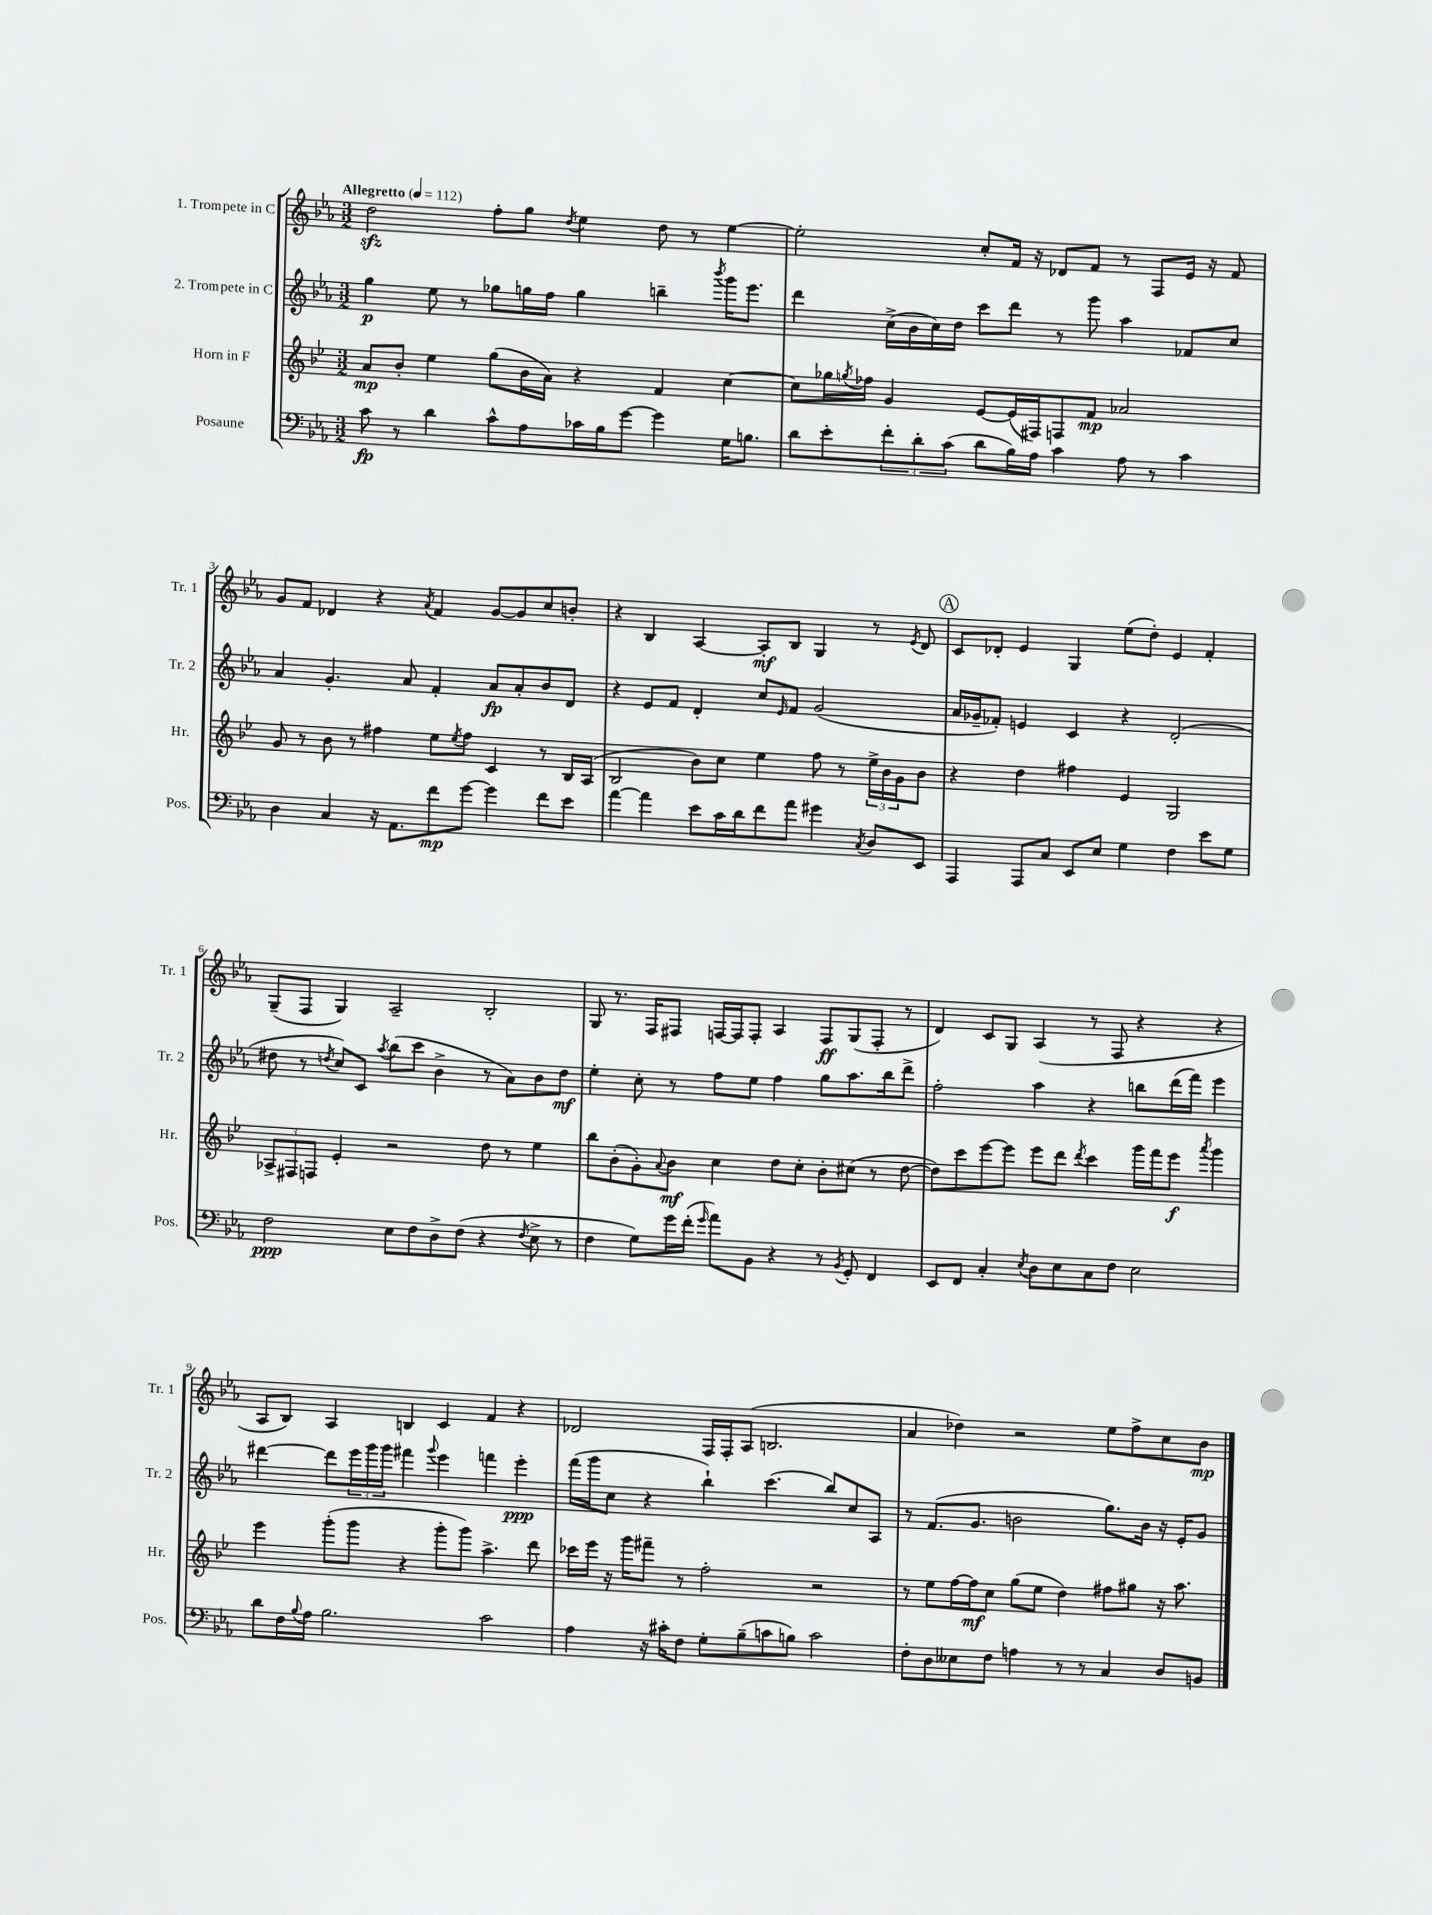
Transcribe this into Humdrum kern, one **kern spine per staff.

**kern	**kern	**kern	**kern
*staff4	*staff3	*staff2	*staff1
*clefF4	*clefG2	*clefG2	*clefG2
*k[b-e-a-]	*k[b-e-]	*k[b-e-a-]	*k[b-e-a-]
*M3/2	*M3/2	*M3/2	*M3/2
*MM112	*MM112	*MM112	*MM112
8c	8a	4gg	2dd
8r	8b-'	.	.
4d	4ee-	8ee-	.
.	.	8r	.
8c^^	(8gg	8gg-	8ff'
8A-	16b-	16gg	8gg
.	16a)	16ff	.
.	.	.	8qdd
16c-	4r	4gg	4ee-
16B-	.	.	.
[8g	.	.	.
4g]	4f	4bb~	8dd
.	.	.	8r
.	.	8qbbb-	.
16G	[4cc	16ggg	[4ee-
8.B	.	8.eee-	.
=	=	=	=
8d	8cc]	4ddd	2ee-']
8e-'	16gg-	.	.
.	8qgg	.	.
.	16ff-	.	.
12f'	4g	(16cc^	.
.	.	16b-	.
12d'	.	.	.
.	.	16cc)	.
(12c	.	.	.
.	.	16dd	.
8d	[8e-	8ccc	8cc'
16B-)	(16e-]	8ddd	16f
16A-	16F#)	.	16r
4c	8F	8r	8d-
.	8f	8ggg	8f
8A-	2a-	4aa-	8r
8r	.	.	8F
4c	.	8f-	16e-
.	.	.	16r
.	.	8cc	8f
=	=	=	=
4D	8g	4a-	8g
.	8r	.	8f
4C	8b-	4.g'	4d-
.	8r	.	.
16r	4ff#	.	4r
8.AA-	.	.	.
.	.	8a-	.
.	.	.	8qa-
8f	8ee-	4f'	4f
.	8qee-	.	.
[8g	8ff#	.	.
4g]	4c	8a-	[8g
.	.	8a-'	8g]
8f	8r	8b-	8cc
8e-	16B-	8d	8b'
.	(16A	.	.
=	=	=	=
[4a-	2B-	4r	4r
4a-]	.	8e-	4B-
.	.	8f	.
8e-	8b-)	4d'	[4A-
16c	8cc	.	.
16d	.	.	.
8f	4ee-	8cc	8A-']
.	.	16qqe-	.
8a-	.	8f	8B-
4g#	8ff	(2g	4G
.	8r	.	.
8qC	.	.	.
8D	24ee-^	.	8r
.	24b-	.	.
.	24g	.	.
.	.	.	8qe-
8EE-	8b-	.	8d
=	=	=	=
4AAA-	4r	16a-	8c
.	.	16g-~	.
.	.	8f-')	8d-'
8AAA-	4dd	4e	4e-
8C	.	.	.
8EE-	4ff#	4c	4G
8E-	.	.	.
4G	4e-	4r	(8ee-
.	.	.	8dd')
4F	2G	(2d'	4e-
8e-	.	.	4f'
8G	.	.	.
=	=	=	=
2F	12A-^	8dd#	(8G~
.	12F#	.	.
.	.	8r	8F
.	12F	.	.
.	.	8qdd	.
.	4e-'	8cc)	4G)
.	.	8c	.
.	.	8qaa-	.
8E-	2r	(8bb-	2A-~
8F	.	8ccc	.
8D^	.	4b-^	.
(8F	.	.	.
4r	8dd	8r	2B-'
.	8r	8a-)	.
8qF	.	.	.
8E-^	4ee-	8b-	.
8r	.	8dd	.
=	=	=	=
4F	8bb-	4ee-'	8G
.	(8b-'	.	8.r
8G)	8g')	8cc'	.
.	.	.	16F
.	8qqa	.	.
16g	8b-	8r	8F#
(16f'	.	.	.
16qqg	.	.	.
8a-)	4cc	8ff	[16F
.	.	.	16F]
8BB-	.	8ee-	8F'
4r	8dd	4ff	4A-
.	8cc'	.	.
8r	8b-'	8gg	8F
8qBB-	.	.	.
8GG'	(8cc#	8.aa-	(8G
4FF	8r	.	8F'
.	.	16bb-	.
.	[8dd	8ddd^	8r
=	=	=	=
8EE-	8dd])	2ff'	4d)
8FF	8ccc	.	.
4C'	[8eee-	.	8c
.	8eee-]	.	8G
8qE-	.	.	.
8D	8eee-	4aa-	(4A-
8E-	8ddd	.	.
.	8qddd	.	.
8C	4ccc	4r	8r
8F	.	.	8F
2E-	16ggg	8bb	4r
.	16fff	.	.
.	8eee-	(16ddd	.
.	.	16fff)	.
.	8qaaa	.	.
.	4ggg	4eee-	4r
=	=	=	=
8d	4eee-	[4ddd#	8A-
16F	.	.	8B-)
8qqB-	.	.	.
16A-	.	.	.
2.B-	(8ggg'	8ddd#]	4A-
.	8ggg	24eee-	.
.	.	24ggg	.
.	.	24ggg	.
.	4r	4fff#	4B
.	.	8qqggg	.
.	8ggg'	4eee-	4c
.	8ggg)	.	.
2c	4.aa^	4fff	4f
.	.	4eee-'	4r
.	8ddd	.	.
=	=	=	=
4A-	16ccc-	(16fff	2d-
.	16eee-	16ggg	.
.	16r	8cc	.
.	16ggg	.	.
16r	8fff#~	4r	.
16c#'	.	.	.
8F	8r	.	.
8G'	2ff'	4bb-`)	16F
.	.	.	16F'
(8B-~	.	.	(8A-
8c	.	(4.ccc	2.B
8B)	.	.	.
2c	2r	.	.
.	.	8bb-)	.
.	.	8cc	.
.	.	8A-	.
=	=	=	=
8F'	8r	8r	4a-
8D	8ee-	(8.f	.
8E--	[16ff	.	4dd-)
.	16ff]	8.g	.
8F	8cc	.	.
4A	(8gg	2b	2r
.	8ee-	.	.
8r	4dd)	.	.
8r	.	.	.
4C	8ff#	8.gg)	8ee-
.	8gg#	.	8ff^
.	.	16b	.
8D	16r	16r	8cc
.	8.aa	16e-'	.
8BB	.	8g	8b-
==	==	==	==
*-	*-	*-	*-
